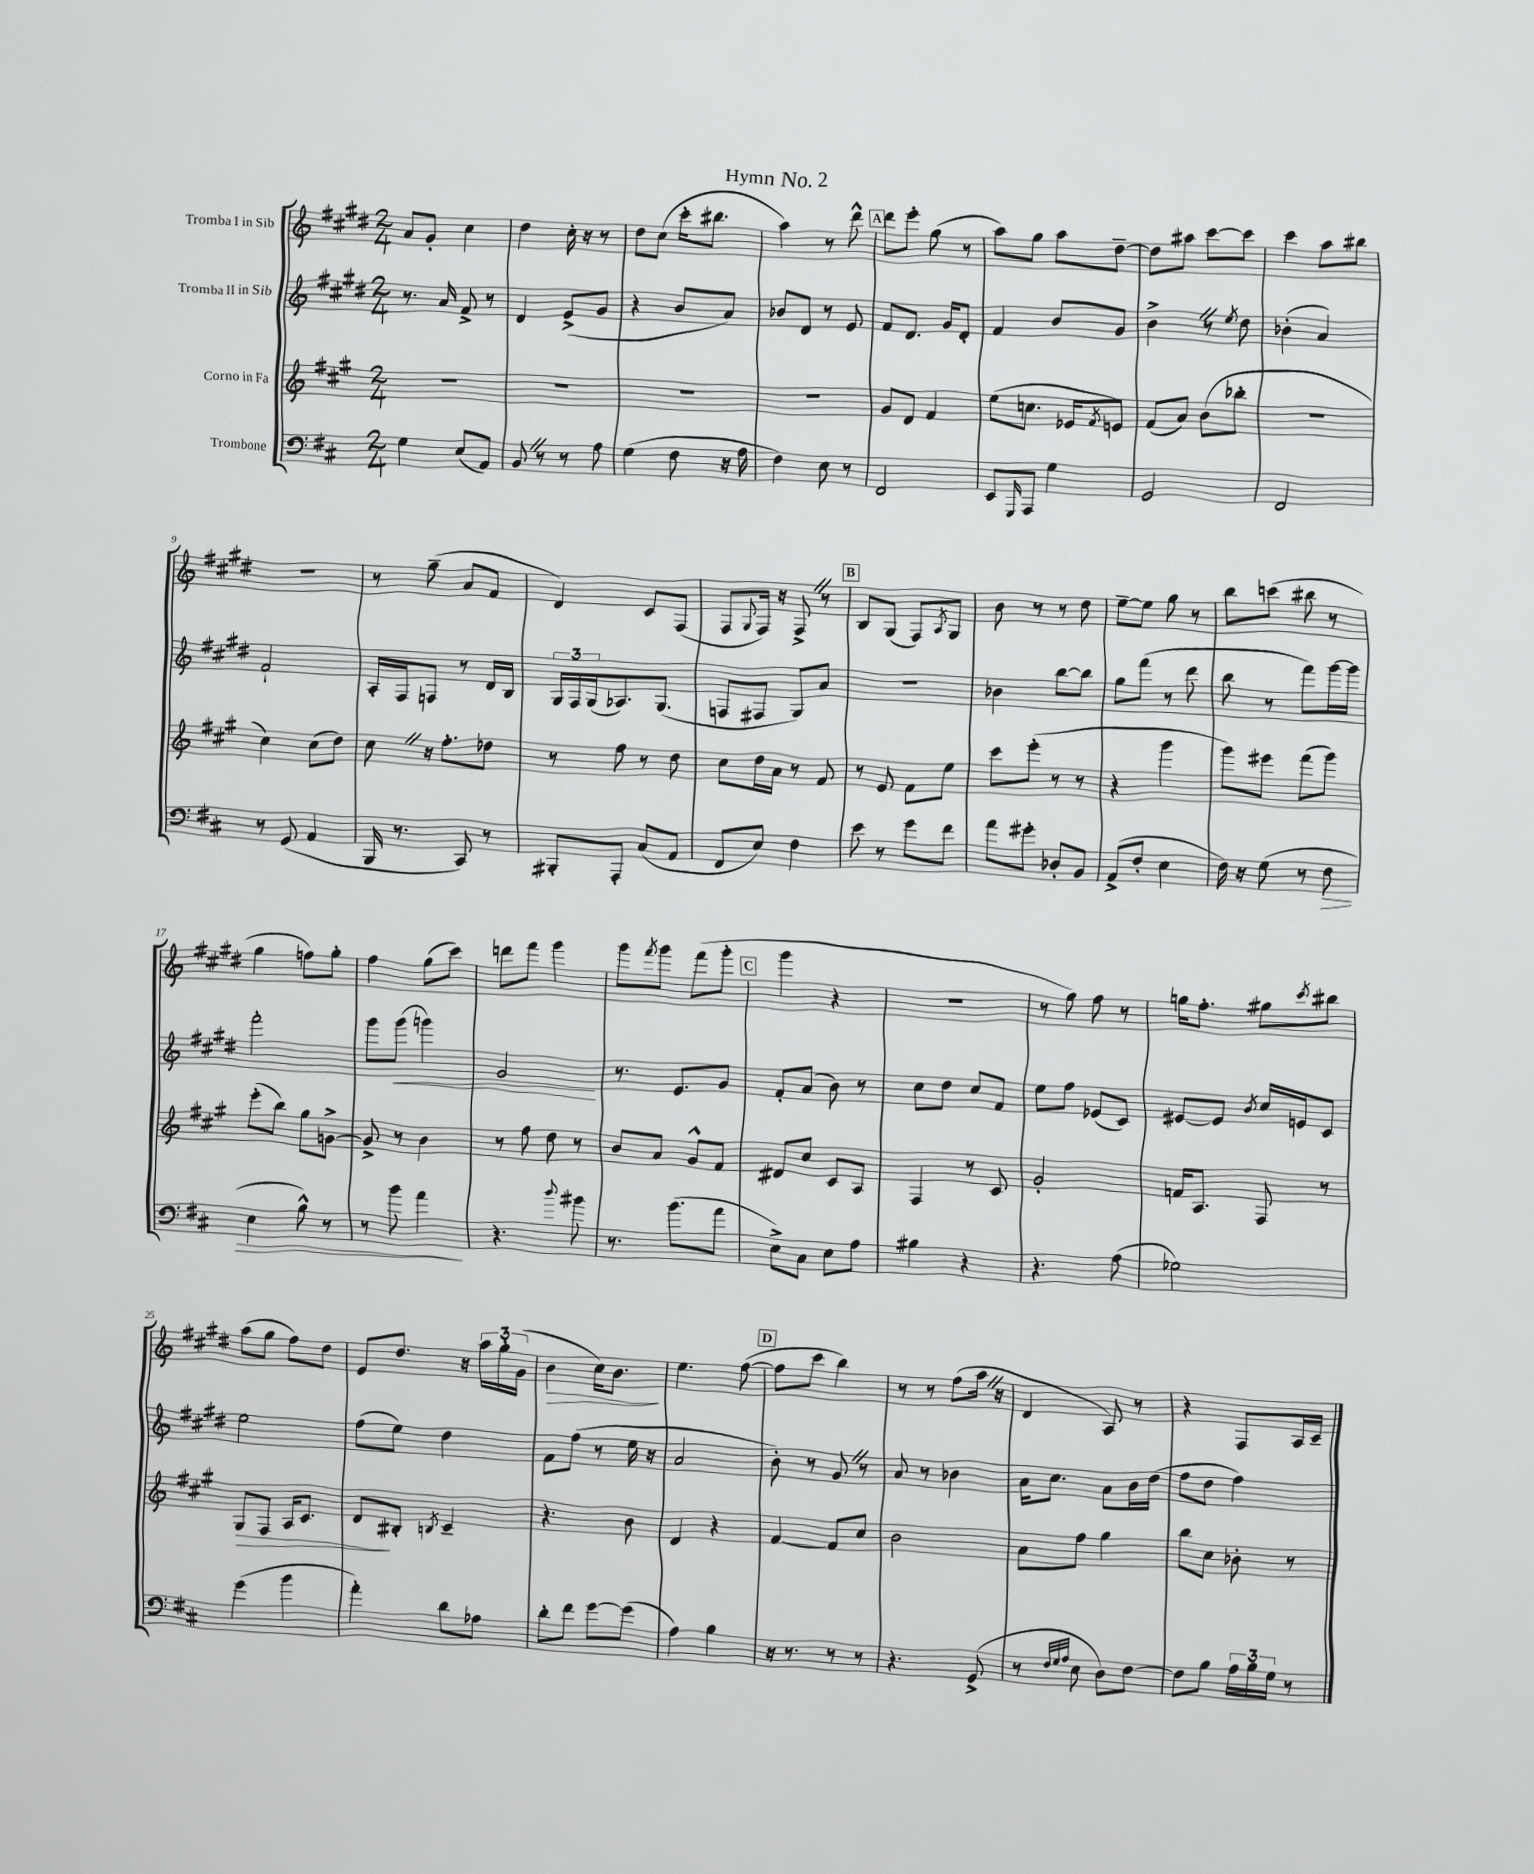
\header { title = "Hymn No. 2" }
<<
\new StaffGroup <<
\new Staff = "s0" \with { instrumentName = "Tromba I in Sib" } {
    \clef treble \key e \major \numericTimeSignature \time 2/4
    a'8 gis'8-. cis''4 |
    dis''4 cis''16-. r16 r8 |
    dis''8 cis''8( cis'''16-. bis''8. |
    a''4) r8 dis'''8-^ |
    \mark \markup { \box "A" } dis'''8 e'''8-. gis''8( r8 |
    a''8) gis''8 a''8 dis''8~-- |
    dis''8 ais''8 cis'''8~ cis'''8 |
    cis'''4 a''8 bis''8 |
    r2 |
    r8 gis''8--( a'8 fis'8 |
    dis'4) cis'8 fis8( |
    fis8 \appoggiatura { gis8 } fis16) r16 fis8-> \once \override BreathingSign.text = \markup { \musicglyph "scripts.caesura.straight" } \breathe r8 |
    \mark \markup { \box "B" } b8 gis8( fis8) \acciaccatura { a8 } gis8 |
    b'8 r8 r8 dis''8 |
    e''8~-- e''8 gis''8 r8 |
    b''8 c'''8( bis''8 r8 |
    gis''4 f''8) gis''8-. |
    fis''4 gis''8( cis'''8) |
    d'''8 fis'''8 gis'''4 |
    gis'''8 \acciaccatura { fis'''8 } gis'''8 fis'''8( gis'''8-. |
    \mark \markup { \box "C" } gis'''4 r4 |
    r2 |
    r8 gis''8) fis''8 r8 |
    g''16 fis''8.-. gis''8 \acciaccatura { cis'''8 } bis''8 |
    a''8( gis''8 fis''8) dis''8 |
    e'8 dis''8. r16 \tuplet 3/2 { a''16 gis''16-. gis'16( } |
    b'4\> cis''16) b'8.\! |
    e''4. fis''8~( |
    \mark \markup { \box "D" } fis''8 cis'''8 b''4) |
    r8 r8 fis''8( a''16 \once \override BreathingSign.text = \markup { \musicglyph "scripts.caesura.straight" } \breathe r16 |
    dis'4 a8) r8 |
    r4 fis8 a16 cis'16-- \bar "|." |
}
\new Staff = "s1" \with { instrumentName = "Tromba II in Sib" } {
    \clef treble \key e \major \numericTimeSignature \time 2/4
    r8. a'16 fis'8-> r8 |
    dis'4 e'8->( gis'8 |
    r4 b'8 a'8) |
    bes'8 dis'8 r8 e'8 |
    \mark \markup { \box "A" } fis'8 dis'8. gis'16 dis'8-. |
    fis'4 b'8 gis'8 |
    b'4-> \once \override BreathingSign.text = \markup { \musicglyph "scripts.caesura.straight" } \breathe r8 \acciaccatura { e''8 } dis''8 |
    bes'4-.( a'4) |
    fis'2-! |
    a16-. fis16 f8 r8 dis'16 b16 |
    \tuplet 3/2 { gis16 fis16 gis16( } aes8.) gis8.( |
    f8 fis8 gis8) a'8 |
    \mark \markup { \box "B" } R2 |
    bes'4 b''8~ b''8 |
    gis''8 fis'''8( r8 dis'''8 |
    b''8 r8 fis'''8) gis'''16~ gis'''16 |
    fis'''2-. |
    gis'''8 gis'''8\<( g'''4) |
    gis'2\! |
    r8. e'8. gis'8 |
    \mark \markup { \box "C" } fis'8-. a'8( b'8) r8 |
    cis''8 dis''8 cis''8 fis'8 |
    e''8 fis''8 ees'8( cis'8) |
    eis'8~ eis'8 \acciaccatura { b'8 } cis''16 e'16 cis'8 |
    e''2 |
    fis''8( e''8) dis''4 |
    fis'8 fis''8( r8 e''16 r16 |
    a'2 |
    \mark \markup { \box "D" } b'8-.) r8 gis'8 \once \override BreathingSign.text = \markup { \musicglyph "scripts.caesura.straight" } \breathe r8 |
    a'8 r8 bes'4 |
    a'16 cis''8. a'8 b'16 dis''16( |
    fis''8 dis''8 fis''4) \bar "|." |
}
\new Staff = "s2" \with { instrumentName = "Corno in Fa" } {
    \clef treble \key a \major \numericTimeSignature \time 2/4
    R2 |
    R2 |
    R2 |
    R2 |
    \mark \markup { \box "A" } gis'8 d'8 fis'4 |
    e''8( c''8. ees'16 \acciaccatura { fis'8 } e'8) |
    fis'8( a'8) b'8( bes''8-. |
    r2 |
    cis''4) cis''8( d''8) |
    cis''8 \once \override BreathingSign.text = \markup { \musicglyph "scripts.caesura.straight" } \breathe r16 fis''8.-. des''8 |
    r8 fis''8 r8 d''8 |
    cis''8 d''16 a'16 r8 fis'8 |
    \mark \markup { \box "B" } r8 e'8 fis'8 e''8 |
    cis'''8 e'''8-.( r8 r8 |
    r4 gis'''4 |
    gis'''8) eis'''8 fis'''8( gis'''8) |
    e'''8-.( b''8) gis''8 g'8~-> |
    g'8-> r8 b'4 |
    r8 fis''8 d''8 r8 |
    b'8 a'8 gis'8-^ fis'8 |
    \mark \markup { \box "C" } dis'8 cis''8 cis'8 a8 |
    fis4 r8 cis'8 |
    gis'2-. |
    f'16 a8. fis8 r8 |
    gis8\> fis8 a16 cis'8. |
    d'8\! bis8-. \acciaccatura { b8 } cis'4-- |
    r4. b'8 |
    d'4 r4 |
    \mark \markup { \box "D" } fis'4~ fis'8 cis''8 |
    b'2 |
    a'8 fis''8 gis''4 |
    b''8 cis''8 bes'8-. r8 \bar "|." |
}
\new Staff = "s3" \with { instrumentName = "Trombone" } {
    \clef bass \key d \major \numericTimeSignature \time 2/4
    g4 e8( a,8) |
    b,8 \once \override BreathingSign.text = \markup { \musicglyph "scripts.caesura.straight" } \breathe r8 r8 a8 |
    g4( fis8 r16 a16 |
    fis4) e8 r8 |
    \mark \markup { \box "A" } fis,2 |
    e,8 \grace { g,,16 } a,,8 g4 |
    g,2 |
    fis,2 |
    r8 g,8( a,4 |
    b,,16 r8. cis,8) r8 |
    bis,,8-. a,,8-. cis8( a,8 |
    fis,8 e8) fis4 |
    \mark \markup { \box "B" } e'8 r8 g'8 fis'8 |
    a'8 gis'8-. des8-. b,8 |
    a,8->( fis8-. e4 |
    fis16) r16 g8( r8 fis8\> |
    e4 b8-^) r8 |
    r8 b'8 a'4\! |
    r4. \appoggiatura { d''8 } bis'8 |
    r8. b'8.( a'8 |
    \mark \markup { \box "C" } e8->) cis8 e8 a8 |
    bis4 r4 |
    r4. a8( |
    ges2) |
    g'4( b'4 |
    a'4-.) d'8 aes8 |
    d'8-. fis'8 g'8~ g'8( |
    a4) b4 |
    \mark \markup { \box "D" } r16 r8. r8 r8 |
    r4. g,8->( |
    r8 \grace { fis32 g32 a32 } e8 d8) fis8~ |
    fis8 b8 \tuplet 3/2 { a16 b16 g16 } r8 \bar "|." |
}
>>
>>
